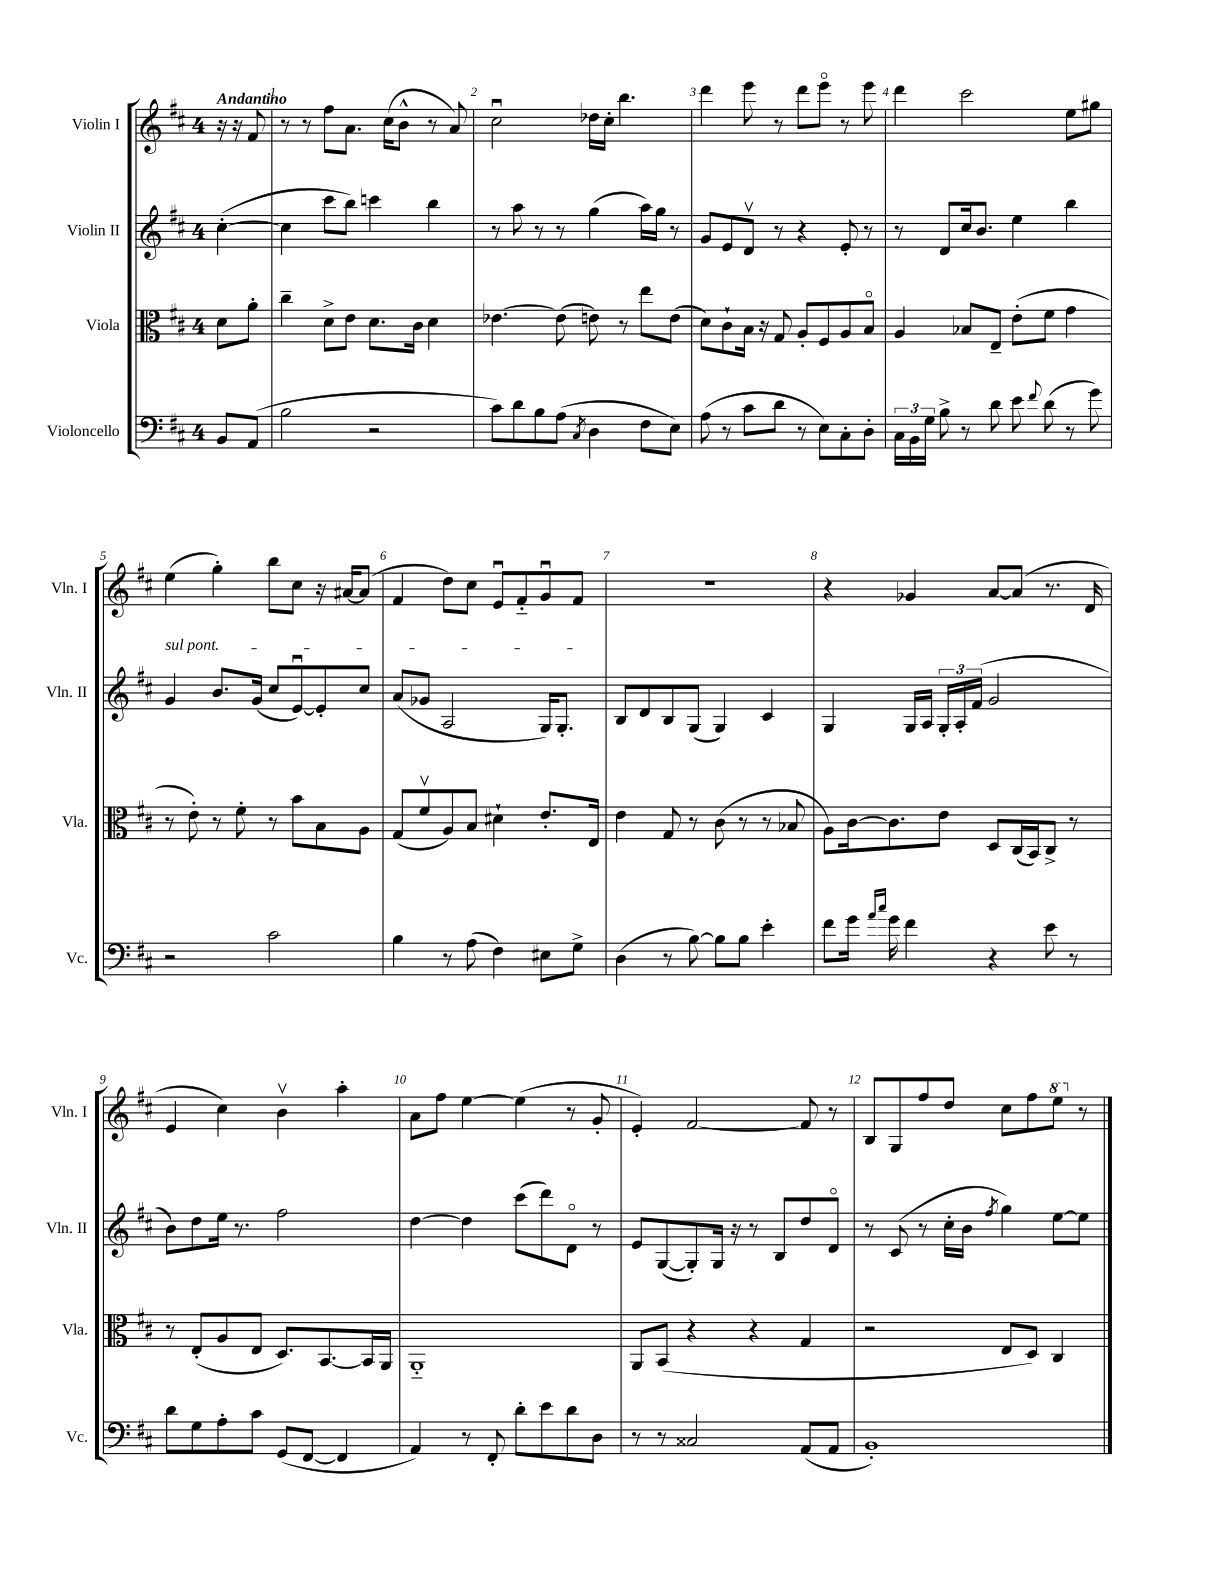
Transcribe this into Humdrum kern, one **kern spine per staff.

**kern	**kern	**kern	**kern
*part4	*part3	*part2	*part1
*staff4	*staff3	*staff2	*staff1
*I"Violoncello	*I"Viola	*I"Violin II	*I"Violin I
*I'Vc.	*I'Vla.	*I'Vln. II	*I'Vln. I
*clefF4	*clefC3	*clefG2	*clefG2
*k[f#c#]	*k[f#c#]	*k[f#c#]	*k[f#c#]
*M4/4	*M4/4	*M4/4	*M4/4
=	=	=	=
!	!	!	!LO:TX:a:B:t=Andantino
8BB/L	8d\L	([4cc#'\	16r
.	.	.	16r
(8AA/J	8a'\J	.	8f#/
=1	=1	=1	=1
2B\	4cc#~\	4cc#\]	8r
.	.	.	8r
.	8d^\L	8ccc#\L	8ff#\L
.	8e\J	8bb\J)	8.a\J
2r	8.d\L	4cccn\	.
.	.	.	(16cc#\KL
.	.	.	8b^^\J
.	16c#\Jk	.	.
.	4d\	4bb\	8r
.	.	.	8a/)
=2	=2	=2	=2
8c#\L)	[4.e-X\	8r	2cc#u\
8d\	.	8aa\	.
8B\	.	8r	.
(8A\J	(8e-\]	8r	.
8qC#/	.	.	.
4D\	8en\)	(4gg\	16dd-X\LL
.	.	.	16cc#'\JJ
.	8r	.	4.bb\
8F#\L	8ee\L	16aa\LL)	.
.	.	16gg\JJ	.
8E\J)	(8e\J	8r	.
=3	=3	=3	=3
(8A\	8d\L)	8g/L	4ddd\
8r	8c#`\	8e/	.
8c#\L	16B\Jk	8dv/J	8eee\
.	16r	.	.
8d\J	8G/	8r	8r
8r	8A'/L	4r	8ddd\L
8E\L)	8F#/	.	8eee\J
8C#'\	8A/	8e'/	8r
8D'\J	8B/J	8r	8eee\
=4	=4	=4	=4
24C#\LL	4A/	8r	4ddd\
24BB\	.	.	.
24G\JJ	.	.	.
8B^\	.	8d/L	.
8r	8B-X/L	16cc#/k	2ccc#\
.	.	8.b/J	.
8d\	8E~/J	.	.
8e\	(8e'\L	4ee\	.
8qqf#/	.	.	.
(8d\	8f#\J	.	.
8r	4g\	4bb\	8ee\L
8g\)	.	.	8gg#X\J
!!LO:LB:g=z
=5	=5	=5	=5
!	!	!LO:TX:a:i:t=sul pont.	!
2r	8r	4g/	(4ee\
.	8e'\)	.	.
.	8r	8.b/L	4gg'\)
.	8f#'\	.	.
.	.	(16g/Jk	.
2c#\	8r	8cc#/L	8bb\L
.	8b\L	[8eu/)	8cc#\J
.	8B\	8e'/]	16r
.	.	.	[16a#X/KL
.	8A\J	8cc#/J	(8a#/J]
=6	=6	=6	=6
4B\	(8G/L	(8a/L	4f#/
.	8f#v/	8g-X/J	.
8r	8A/)	2A/	8dd\L)
(8A\	8B/J	.	8cc#\J
4F#\)	4d#X`\	.	8eu/L
.	.	.	8f#/
8E#X\L	8.e'/L	16G/KL)	8gu/
.	.	8.G'/J	.
8G^\J	.	.	8f#/J
.	16E/Jk	.	.
=7	=7	=7	=7
(4D\	4e\	8B/L	1r
.	.	8d/	.
8r	8G/	8B/	.
[8B\)	8r	(8G/J	.
8B\L]	(8c#\	4G/)	.
8B\J	8r	.	.
4e'\	8r	4c#/	.
.	8B-X/	.	.
=8	=8	=8	=8
8f#\L	8A\L)	4G/	4r
16g\Jk	[16c#\k	.	.
16qqa/LL	.	.	.
16qqcc#/JJ	.	.	.
16g\	8.c#\]	.	.
4f#\	.	16G/LL	4g-X/
.	.	16A/JJ	.
.	8e\J	24G'/LL	.
.	.	24A'/	.
.	.	(24f#/JJ	.
4r	8D/L	2g/	[8a/L
.	(16C#/L	.	(8a/J]
.	16BB/J)	.	.
8e\	8C#^/J	.	8.r
8r	8r	.	.
.	.	.	16d/
!!LO:LB:g=z
=9	=9	=9	=9
8d\L	8r	8b\L)	4e/
8G\	(8E'/L	8dd\	.
8A'\	8A/	16ee\Jk	4cc#\)
.	.	8.r	.
8c#\J	8E/J	.	.
(8GG/L	8.D/L)	2ff#\	4bv\
[8FF#/J	.	.	.
.	[8.BB/	.	.
4FF#/]	.	.	4aa'\
.	16BB/L]	.	.
.	16AA/JJ	.	.
=10	=10	=10	=10
4AA/)	1AA	[4dd\	8a\L
.	.	.	8ff#\J
8r	.	4dd\]	[4ee\
8FF#'/	.	.	.
8d'\L	.	(8ccc#\L	(4ee\]
8e\	.	8ddd\)	.
8d\	.	8d\J	8r
8D\J	.	8r	8g'/
=11	=11	=11	=11
8r	8AA/L	8e/L	4e'/)
8r	(8BB/J	([8G/	.
2C##X/	4r	8G'/])	[2f#/
.	.	16G/Jk	.
.	.	16r	.
.	4r	8r	.
.	.	8B/L	.
(8AA/L	4G/	8dd/	8f#/]
8AA/J	.	8d/J	8r
=12	=12	=12	=12
1BB')	2r	8r	8B/L
.	.	(8c#/	8G/
.	.	8r	8ff#/
.	.	16cc#'\LL	8dd/J
.	.	16b\JJ	.
.	.	8qff#/	.
.	8E/L	4gg\)	8cc#\L
.	8D/J)	.	8ff#\
*	*	*	*8va
.	4C#/	[8ee\L	8eee\J
*	*	*	*X8va
.	.	8ee\J]	8r
==	==	==	==
*-	*-	*-	*-
